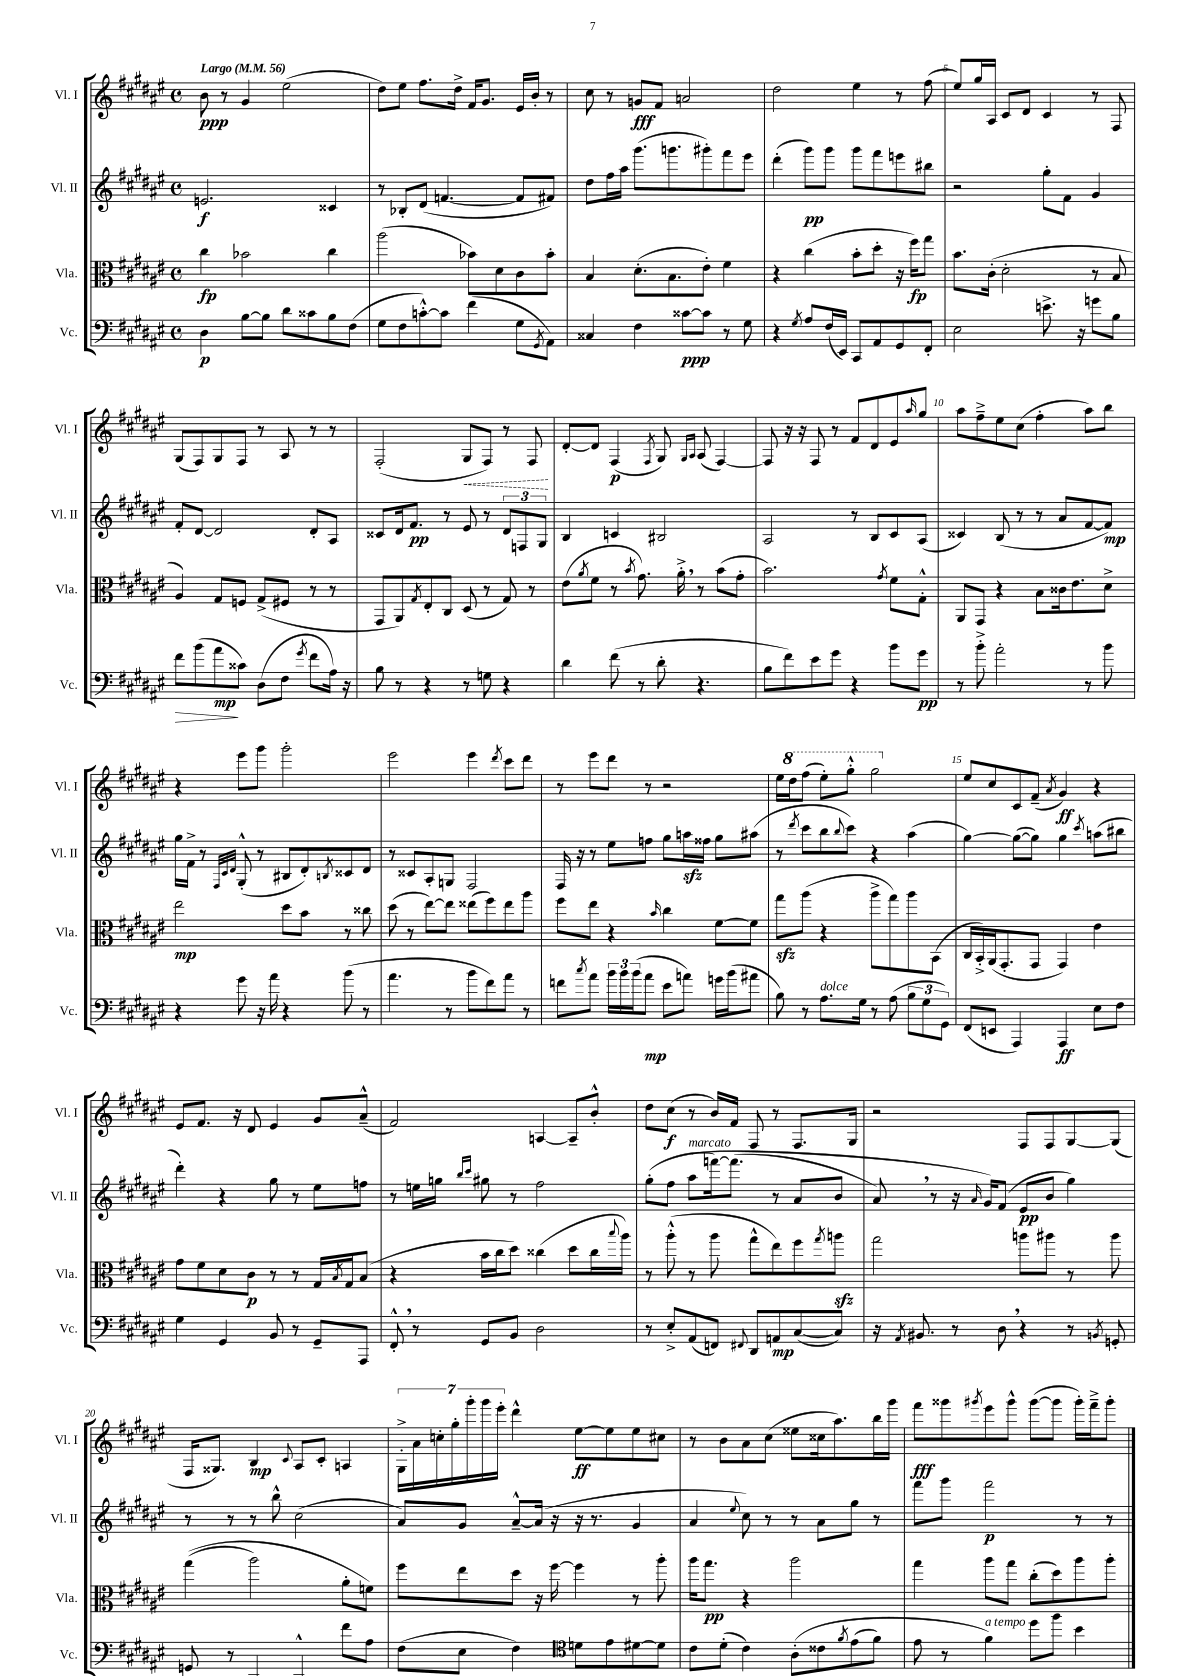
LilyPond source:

<<
\new StaffGroup <<
\new Staff = "s0" \with { instrumentName = "Vl. I" shortInstrumentName = "Vl. I" } {
    \clef treble \key fis \major \defaultTimeSignature \time 4/4 \tempo "Largo" 4 = 56
    b'8\ppp r8 gis'4 eis''2( |
    dis''8) eis''8 fis''8. dis''16-> fis'16 gis'8. eis'16 b'16-. r8 |
    cis''8 r8 g'8\fff fis'8 a'2 |
    dis''2 eis''4 r8 fis''8( |
    eis''8) gis''16 ais16 cis'8 dis'8 cis'4 r8 fis8 |
    gis8( fis8) gis8 fis8 r8 ais8 r8 r8 |
    fis2-.( \once \override Hairpin.style = #'dashed-line gis8\< fis8) r8 fis8\! |
    dis'8~-. dis'8 fis4\p( \acciaccatura { fis8 } gis8) \grace { gis16 ais16 } ais8( fis4~) |
    fis8 r16 r16 fis8 r8 fis'8 dis'8 eis'8 \grace { ais''16 } gis''8 |
    ais''8 fis''8---> eis''8 cis''8( fis''4-. ais''8) b''8 |
    r4 eis'''8 gis'''8 gis'''2-. |
    eis'''2 eis'''4 \acciaccatura { dis'''8 } cis'''8 dis'''8 |
    r8 eis'''8 dis'''8 r8 r2 |
    eis''16 \ottava #1 dis'''16 fis'''8( eis'''8-.) gis'''8-.-^ gis'''2 \ottava #0 |
    eis''8 cis''8 cis'8 fis'8--( \acciaccatura { ais'8 } gis'4\ff) r4 |
    eis'8 fis'8. r16 dis'8 eis'4 gis'8 ais'8---^( |
    fis'2) a4~ a8-- b'8-.-^ |
    dis''8 cis''8\f( r8 b'16) fis'16 fis8 r8 fis8. gis16 |
    r2 fis8 fis8 gis8~ gis8( |
    fis16 gisis8.) b4\mp \appoggiatura { cis'8 } ais8 cis'8-. a4 |
    \tuplet 7/4 { gis16-.-> ais'16 c''16-. gis''16-. gis'''16-. gis'''16 eis'''16-. } dis'''4-^ eis''8~\ff eis''8 eis''8 cis''8 |
    r8 b'8 ais'8 cis''8( eisis''8 cisis''16 ais''8.) b''16 gis'''16 |
    fis'''8\fff gisis'''8 \acciaccatura { gis'''8 } eis'''8 gis'''8-^ gis'''8~( gis'''8 gis'''16-.) fis'''16---> gis'''8-. \bar "|." |
}
\new Staff = "s1" \with { instrumentName = "Vl. II" shortInstrumentName = "Vl. II" } {
    \clef treble \key fis \major \defaultTimeSignature \time 4/4
    e'2.\f cisis'4 |
    r8 bes8-. dis'8( f'4.~ f'8 fis'8) |
    dis''8 fis''16 ais''16 gis'''8.( g'''8. gis'''8-.) fis'''8 eis'''8 |
    dis'''4-.( gis'''8\pp) gis'''8 gis'''8 fis'''8 e'''8 bis''8 |
    r2 gis''8-. fis'8 gis'4 |
    fis'8-. dis'8~ dis'2 dis'8-. ais8 |
    cisis'8 dis'16 fis'8.\pp r8 eis'8 r8 \tuplet 3/2 { dis'8 f8 gis8 } |
    b4 c'4 bis2 |
    ais2 r8 b8 cis'8 ais8( |
    cisis'4) b8( r8 r8 ais'8 fis'8~ fis'8\mp) |
    gis''16 fis'16-> r8 \grace { fis32 cis'32 dis'32 } gis8-.-^( r8 bis8 dis'8-.) \acciaccatura { b8 } cisis'8 dis'8 |
    r8 cisis'8 ais8-. g8 fis2 |
    fis16 r16 r8 eis''8 f''8 gis''8 a''16\sfz fisis''16 gis''8 ais''8( |
    r8 \acciaccatura { dis'''8 } cis'''8 b''8 \appoggiatura { b''8 } cis'''8) r4 ais''4( |
    gis''4~) gis''8~( gis''8) gis''4 \acciaccatura { cis'''8 } a''8( bis''8 |
    dis'''4-.) r4 gis''8 r8 eis''8 f''8 |
    r8 e''16 g''16 \grace { b''16 cis'''16 } gis''8 r8 fis''2 |
    gis''8-.( fis''8 ais''8^\markup { \italic "marcato" }\( f'''16~) f'''8.( r8 ais'8 b'8 |
    ais'8) \breathe r8 r16 \grace { ais'16 } gis'16\) fis'8( eis'8\pp b'8 gis''4) |
    r8 r8 r8 b''8-^ cis''2( |
    ais'8) gis'8 ais'8~---^ ais'16( r16 r16 r8. gis'4 |
    ais'4 \appoggiatura { eis''8 } cis''8) r8 r8 ais'8 gis''8 r8 |
    fis'''8 gis'''8 fis'''2\p r8 r8 \bar "|." |
}
\new Staff = "s2" \with { instrumentName = "Vla." shortInstrumentName = "Vla." } {
    \clef alto \key fis \major \defaultTimeSignature \time 4/4
    cis''4\fp bes'2 cis''4 |
    ais''2( bes'8) dis'8 cis'8 bes'8-. |
    b4 dis'8.-.( b8. eis'8-.) fis'4 |
    r4 cis''4( b'8-. dis''8-. r16 fis''16\fp) gis''8 |
    b'8. cis'16-.( dis'2-. r8 b8 |
    ais4) gis8 f8 gis8->( fis8 r8 r8 |
    gis,8 ais,8) \acciaccatura { gis8 } eis8-. cis8 dis8( r8 gis8) r8 |
    eis'8( \acciaccatura { ais'8 } fis'8 r8 \acciaccatura { b'8 } gis'8.) ais'16-.-> \breathe r8 b'8( gis'8-. |
    b'2.) \acciaccatura { gis'8 } fis'8 gis8-.-^ |
    ais,8 gis,8 r4 b8 cisis'16 eis'8. dis'8-> |
    eis''2\mp dis''8 b'8 r8 cisis''8 |
    dis''8( r8 eis''8~) eis''8 eisis''8( fis''8) eisis''8 ais''8 |
    fis''8 eis''8 r4 \grace { b'16 } cis''4 fis'8~ fis'8 |
    gis''8\sfz ais''8( r4 ais''8-> gis''8) ais''8 b,8( |
    cis16 b,16-.->) ais,16( gis,8.-. gis,8 gis,4) eis'4 |
    gis'8 fis'8 dis'8 cis'8\p r8 r8 gis16 \acciaccatura { b8 } gis16 b8( |
    r4 b'16 cis''16 dis''8) cisis''4( dis''8 cisis''16 \appoggiatura { b''8 } ais''16) |
    r8 ais''8-.-^( r8 ais''8 gis''8-^ eis''8) fis''8 \acciaccatura { gis''8 } a''8\sfz |
    gis''2 a''8 ais''8 r8 ais''8 |
    gis''4(\( ais''2) ais'8-. f'8\) |
    fis''8 eis''8 dis''8 r16 fis''16~ fis''4 r8 ais''8-. |
    ais''16 gis''8.\pp r4 ais''2 |
    gis''4 ais''8 gis''8 cis''8-.( dis''8) ais''8 ais''8-. \bar "|." |
}
\new Staff = "s3" \with { instrumentName = "Vc." shortInstrumentName = "Vc." } {
    \clef bass \key fis \major \defaultTimeSignature \time 4/4
    dis4\p b8~ b8 dis'8 cisis'8 b8 fis8( |
    gis8 fis8 c'8~-.-^) c'8 fis'4( gis8 \acciaccatura { gis,8 } ais,8) |
    cisis4 fis4 cisis'8~\ppp cisis'8 r8 gis8 |
    r4 \acciaccatura { gis8 } ais8 fis16( eis,16) cis,8 ais,8 gis,8 fis,8-. |
    eis2 e'8.-> r16 g'8 b8 |
    fis'8\> b'8( ais'8\mp\! cisis'8) dis8( fis8 \acciaccatura { gis'8 } fis'8 ais16) r16 |
    b8 r8 r4 r8 g8 r4 |
    dis'4 fis'8( r8 dis'8-. r4. |
    b8 fis'8) eis'8 gis'8 r4 b'8 gis'8\pp |
    r8 b'8-.-> ais'2-. r8 b'8 |
    r4 gis'8 r16 ais'16 r4 b'8( r8 |
    ais'4. r8 b'8 fis'8) ais'8 r8 |
    f'8 \acciaccatura { cis''8 } ais'8 \tuplet 3/2 { b'16 b'16 b'16( } ais'8\mp eis'8 a'8) g'16 b'16( ais'8 |
    b8) r8 ais8.^\markup { \italic "dolce" } gis16 r8 ais8( \tuplet 3/2 { b8 gis8 gis,8) } |
    fis,8( e,8 ais,,4) ais,,4\ff eis8 fis8 |
    gis4 gis,4 b,8 r8 gis,8-- ais,,8 |
    fis,8-.-^ \breathe r8 gis,8 b,8 dis2 |
    r8 eis8-.-> ais,8( f,8) \appoggiatura { fis,8 } dis,8 a,8\mp cis8~( cis8) |
    r16 \acciaccatura { ais,8 } bis,8. r8 dis8 \breathe r4 r8 \acciaccatura { b,8 } g,8-. |
    g,8 r8 ais,,4 b,,4-.-^ fis'8 ais8 |
    fis8( eis8 fis4) \clef tenor d'8 eis'8 dis'8~ dis'8 |
    cis'8 dis'8-.( cis'4) ais8-.\( cisis'8 \acciaccatura { fis'8 } eis'8( fis'8) |
    eis'8 r8 fis'4^\markup { \italic "a tempo" }\) dis''8 fis''8 b'4 \bar "|." |
}
>>
>>
\layout { \context { \Score \override BarNumber.break-visibility = ##(#f #t #t) barNumberVisibility = #(every-nth-bar-number-visible 5) } }
